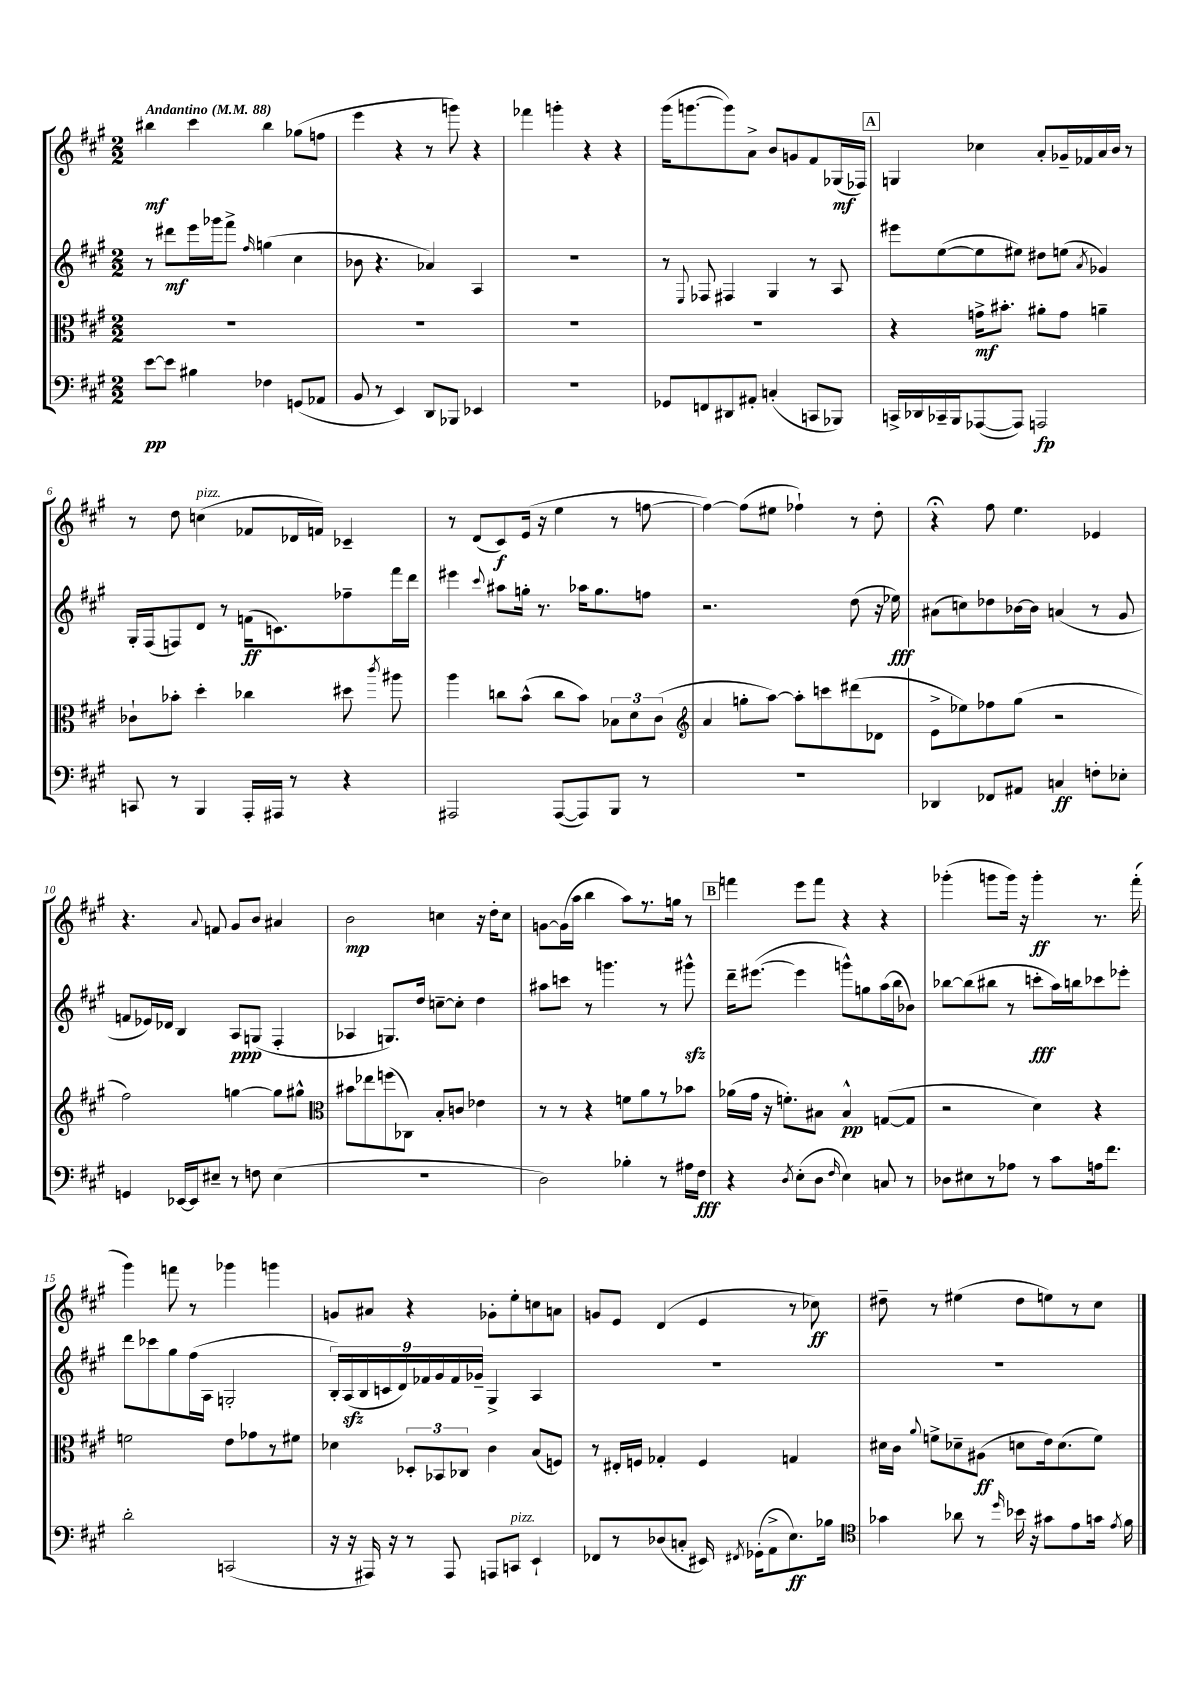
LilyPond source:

<<
\new StaffGroup <<
\new Staff = "s0" {
    \clef treble \key a \major \numericTimeSignature \time 2/2 \tempo "Andantino" 4 = 88
    \autoBeamOff bis''4\mf cis'''4 bis''4 ges''8[( f''8] |
    e'''4 r4 r8 g'''8) r4 |
    fes'''4 g'''4-. r4 r4 |
    gis'''16[( g'''8.~ g'''8) a'8]-> b'8[ g'8 fis'8 ges16\mf( fes16]) |
    \mark \markup { \box "A" } g4 ces''4 a'8[-. ges'16-- fes'16 a'16 b'16] r8 |
    r8 d''8 c''4^\markup { \italic "pizz." }( fes'8[ des'16 f'16]) ces'4-- |
    r8 d'8[( cis'8\f) e'16]( r16 e''4 r8 f''8~ |
    f''4~) f''8[( eis''8] fes''4-!) r8 d''8-. |
    r4\fermata fis''8 e''4. ees'4 |
    r4. \appoggiatura { a'8 } f'8 gis'8[ b'8] ais'4 |
    b'2\mp c''4 r16 d''16[-. c''8] |
    g'8[~ g'16( a''16] b''4 a''8[) r8. g''16] r8 |
    \mark \markup { \box "B" } f'''4 e'''8[ f'''8] r4 r4 |
    ges'''4-.( g'''8[ g'''16]) r16 g'''4-.\ff r8. fis'''16-.( |
    gis'''4) f'''8 r8 ges'''4 g'''4 |
    g'8[ ais'8] r4 ges'8[-. e''8-. c''8 a'8] |
    g'8[ e'8] d'4( e'4 r8 ces''8\ff) |
    dis''8-- r8 eis''4( dis''8[ e''8) r8 cis''8] \bar "|." |
}
\new Staff = "s1" {
    \clef treble \key a \major \numericTimeSignature \time 2/2
    \autoBeamOff r8 dis'''8[\mf e'''16 ges'''16 fis'''8]-> \grace { fis''16 } g''4( cis''4 |
    bes'8 r4. aes'4) a4 |
    R1 |
    r8 \appoggiatura { e8 } fes8 fis4 gis4 r8 a8 |
    \mark \markup { \box "A" } eis'''8[ e''8~( e''8 eis''8]) dis''8[ e''8]( \acciaccatura { a'8 } ges'4) |
    gis16[-. fis16( f8) d'8] r8 f'16[\ff( c'8.) fes''8-- fis'''16 d'''16] |
    eis'''4 \appoggiatura { cis'''8 } ais''8[ g''16]-. r8. aes''16[ g''8. f''8] |
    r2. d''8( r16 ees''16\fff) |
    ais'8[( c''8) des''8 bes'16~ bes'16] a'4( r8 gis'8 |
    f'8[ ees'16) des'16] b4 a8[\ppp g8]( fis4-. |
    aes4 g8.[) d''16] c''8[~-- c''8]-. d''4 |
    ais''8[ c'''8] r8 g'''4. r8 gis'''8-^\sfz |
    \mark \markup { \box "B" } d'''16[-- eis'''8.]~( eis'''4 g'''8[-^) g''8 a''16( b''16 bes'8]) |
    bes''8[~ bes''8( bis''8] r8 c'''8[-.\fff a''16) b''16 ces'''8 ees'''8]-. |
    d'''8[ ces'''8 gis''8 fis''16( a16] g2-. |
    \tuplet 9/8 { b16[-.) a16\sfz( b16 c'16 d'16) fes'16 gis'16 fes'16 ges'16]-- } gis4-> a4 |
    R1 |
    R1 \bar "|." |
}
\new Staff = "s2" {
    \clef alto \key a \major \numericTimeSignature \time 2/2
    \autoBeamOff R1 |
    R1 |
    R1 |
    R1 |
    \mark \markup { \box "A" } r4 g'16[->\mf bis'8.]-. ais'8[-. g'8] a'4-- |
    ces'8[-! bes'8]-. d''4-. ces''4 dis''8 \acciaccatura { cis'''8 } ais''8 |
    a''4 c''8[ b'8]-^( c''8[ b'8]) \tuplet 3/2 { bes8[ d'8 cis'8]( } |
    \clef treble a'4 g''8[-. a''8]~) a''8[-. c'''8 dis'''8( des'8] |
    e'8[-> ees''8) fes''8 gis''8]( r2 |
    fis''2) g''4~ g''8[ gis''8]-^ |
    \clef alto bis'8[ ees''8 f''8( ces8]) b8[-. c'8] ees'4 |
    r8 r8 r4 f'8[ a'8 r8 bes'8] |
    \mark \markup { \box "B" } aes'16[( gis'16] r16 f'8.[-.) bis8] bis4-^\pp g8[~( g8] |
    r2 d'4) r4 |
    f'2 e'8[ ges'8 r8 fis'8] |
    des'4 \tuplet 3/2 { des8[-. bes,8 ces8] } cis'4 b8[( f8]) |
    r8 eis16[-. f16] ges4-. f4 g4 |
    dis'16[ cis'16] \appoggiatura { a'8 } f'8[-> des'8-- ais8]\ff( d'8[ e'16) d'8.( f'8]) \bar "|." |
}
\new Staff = "s3" {
    \clef bass \key a \major \numericTimeSignature \time 2/2
    \autoBeamOff e'8[~\pp e'8] bis4 fes4 g,8[( aes,8] |
    b,8 r8 e,4) d,8[ bes,,8] ees,4 |
    R1 |
    ges,8[ f,8 dis,8 ais,8]-. c4-.( c,8[ bes,,8]) |
    \mark \markup { \box "A" } c,16[-> des,16 ces,16-- b,,16 aes,,8~( aes,,8]) a,,2\fp |
    c,8 r8 b,,4 a,,16[-. ais,,16] r8 r4 |
    ais,,2 ais,,8[~( ais,,8) b,,8] r8 |
    R1 |
    des,4 fes,8[ ais,8] c4\ff f8[-. ees8]-. |
    g,4 ees,16[~ ees,16 eis8]-- r8 f8 eis4( |
    R1 |
    d2) bes4-. r8 ais16[ fis16]\fff |
    \mark \markup { \box "B" } r4 \acciaccatura { d8 } e8[-.( d8] \grace { fis16 } e4) c8 r8 |
    des8[ eis8 r8 aes8] r8 cis'8[ a16 fis'8.] |
    d'2-. c,2( |
    r16 r16 ais,,16) r16 r8 ais,,8 a,,8[ c,8]^\markup { \italic "pizz." } e,4-! |
    fes,8[ r8 des8( c8]-. eis,16) \acciaccatura { fis,8 } ges,16[-.( a,8-> e8.\ff) bes16] |
    \clef tenor ges'4 aes'8 r8 \grace { d''16 } bes'16 r16 gis'8[ e'8 g'16] \acciaccatura { e'8 } fis'16 \bar "|." |
}
>>
>>
